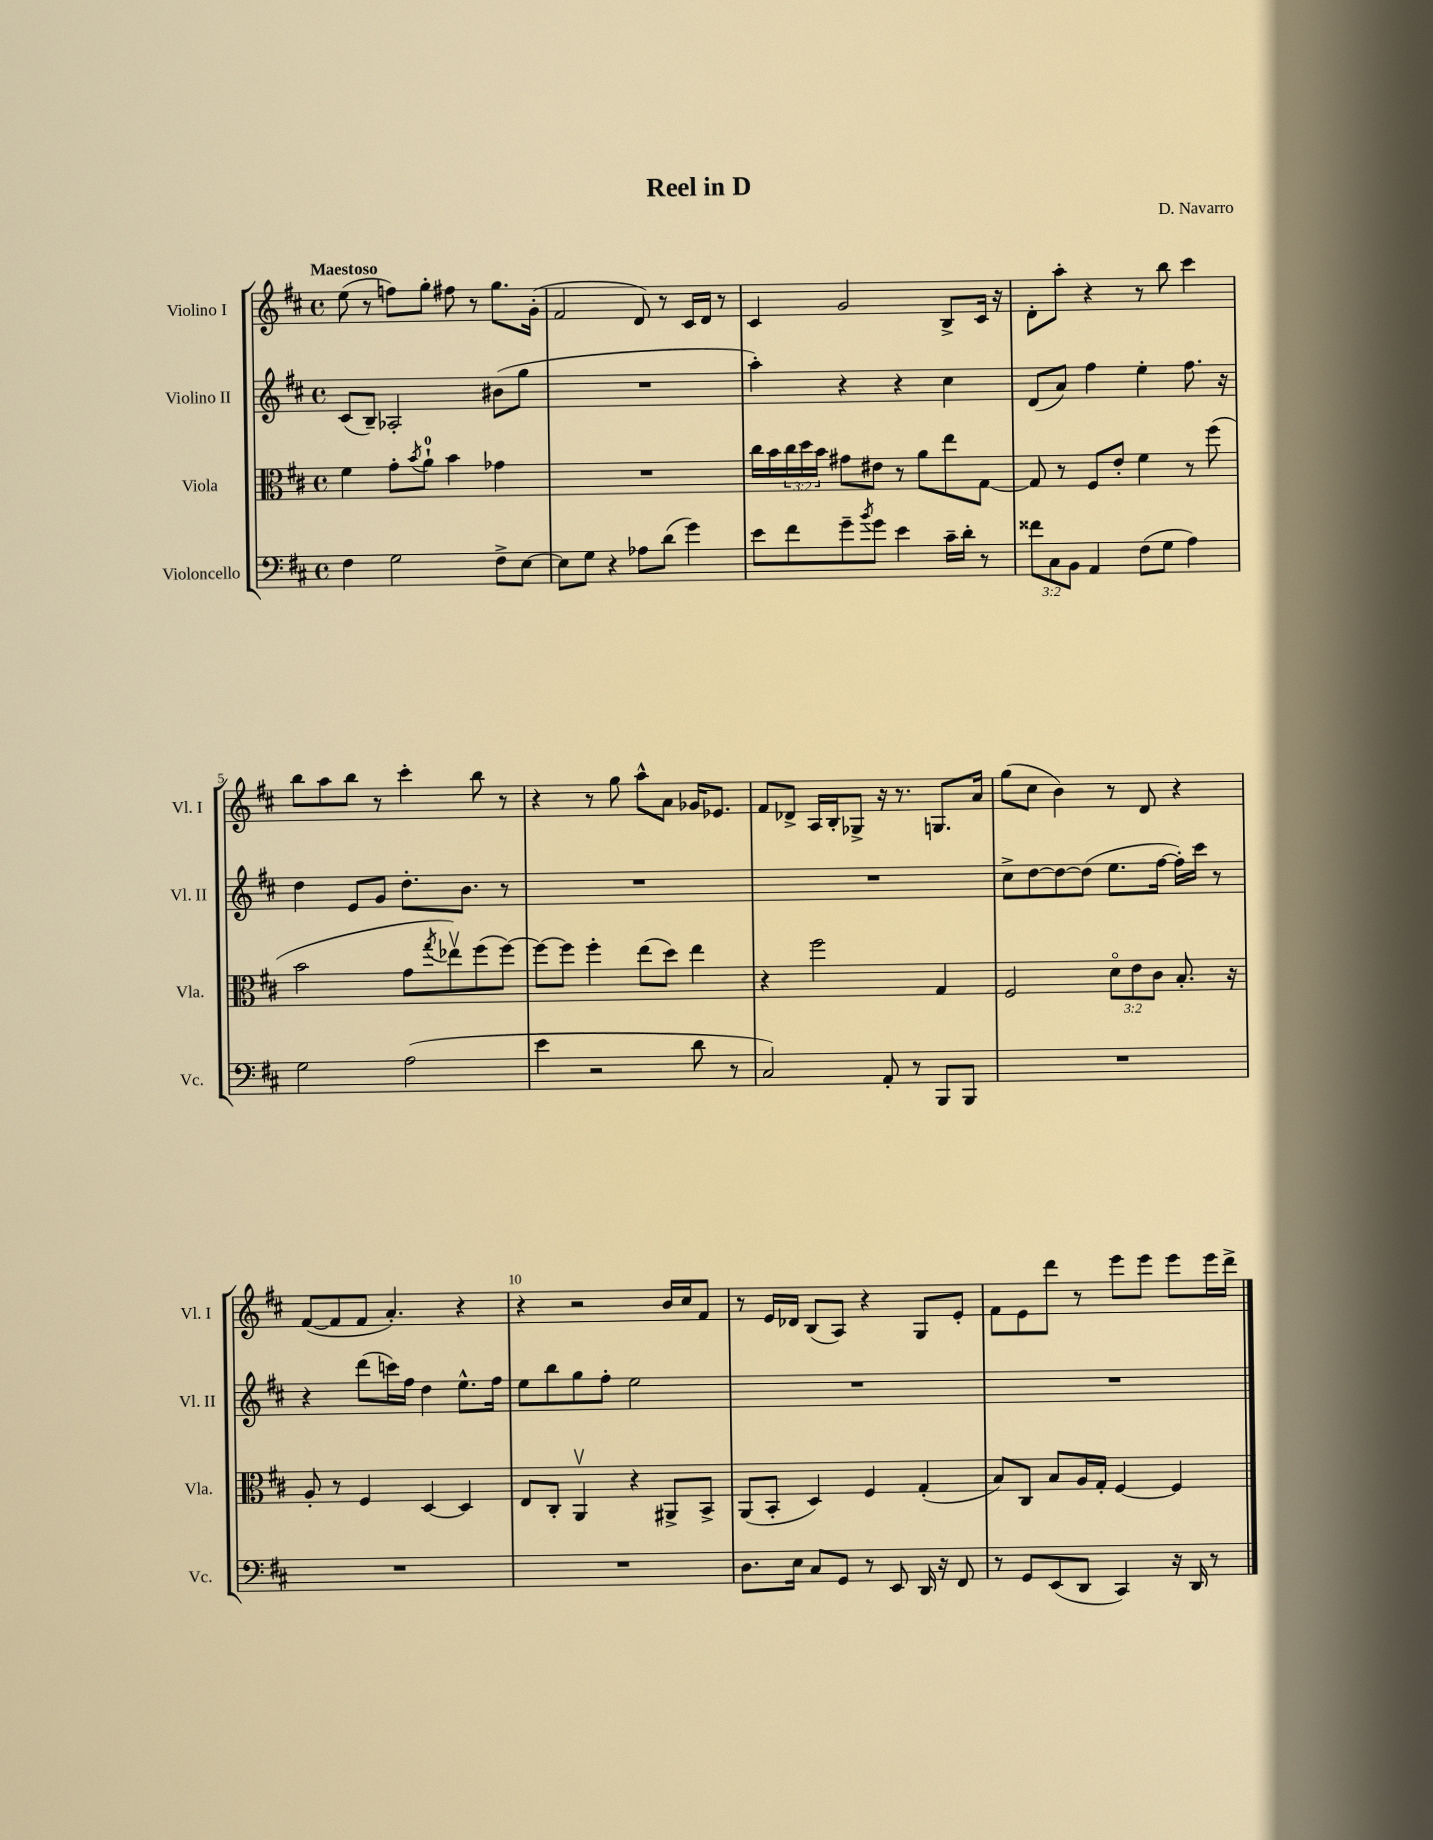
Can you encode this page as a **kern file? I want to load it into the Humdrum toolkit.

**kern	**kern	**kern	**kern
*part4	*part3	*part2	*part1
*staff4	*staff3	*staff2	*staff1
*I"Violoncello	*I"Viola	*I"Violino II	*I"Violino I
*I'Vc.	*I'Vla.	*I'Vl. II	*I'Vl. I
*clefF4	*clefC3	*clefG2	*clefG2
*k[f#c#]	*k[f#c#]	*k[f#c#]	*k[f#c#]
*M4/4	*M4/4	*M4/4	*M4/4
*met(c)	*met(c)	*met(c)	*met(c)
=1	=1	=1	=1
!	!	!	!LO:TX:a:B:t=Maestoso
4F#\	4f#\	(8c#/L	(8ee\
.	.	8B~/J)	8r
2G\	8g'\L	2A-X'/	8ffn\L)
.	8qb/	.	.
.	8a`\J	.	8gg'\J
.	4b\	.	8ff#X\
.	.	.	8r
8F#^\L	4g-X\	(8b#X\L	8.gg\L
[8E\J	.	8gg\J	.
.	.	.	(16g'\Jk
=2	=2	=2	=2
8E\L]	1r	1r	2f#/
8G\J	.	.	.
4r	.	.	.
8A-X\L	.	.	8d/)
(8d\J	.	.	8r
4g\)	.	.	16c#/LL
.	.	.	16d/JJ
.	.	.	8r
=3	=3	=3	=3
8e\L	16cc#\LL	4aa'\)	4c#/
.	16b\	.	.
8f#\	24cc#\	.	.
.	24dd\	.	.
.	24b\JJ	.	.
8g~\	8g#X\L	4r	2g/
8qb/	.	.	.
8g\J	8e#X\J	.	.
4e\	8r	4r	.
.	8a\L	.	.
16c#~\LL	8ee\	4cc#\	8B^/L
16d'\JJ	.	.	.
8r	[8G\J	.	16c#/Jk
.	.	.	16r
=4	=4	=4	=4
12f##X\L	8G/]	(8d/L	8d'\L
12C#\	.	.	.
.	8r	8a/J)	8aa'\J
12BB\J	.	.	.
4AA/	8F#/L	4ff#\	4r
.	8e'/J	.	.
(8F#\L	4f#\	4ee'\	8r
8G\J	.	.	8bb\
4A\)	8r	8.ff#\	4ccc#\
.	(8ff#\	.	.
.	.	16r	.
!!LO:LB:g=z
=5	=5	=5	=5
2G\	2b\	4dd\	8bb\L
.	.	.	8aa\
.	.	8e/L	8bb\J
.	.	8g/J	8r
(2A\	8g\L	8.dd'\L	4ccc#'\
.	8qgg/	.	.
.	8ee-Xv\)	.	.
.	.	8.b\J	.
.	(8ff#\	.	8bb\
.	[8ff#\J)	8r	8r
=6	=6	=6	=6
4e\	8ff#\L_	1r	4r
.	8ff#\J]	.	.
2r	4ff#'\	.	8r
.	.	.	8gg\
.	(8ee\L	.	8aa^^\L
.	8dd\J)	.	8a\J
8d\	4ee\	.	16g-X/KL
.	.	.	8.e-X/J
8r	.	.	.
=7	=7	=7	=7
2C#/)	4r	1r	8f#/L
.	.	.	8d-X^/J
.	2ff#\	.	16A/LL
.	.	.	16B'/J
.	.	.	8G-X^/J
8AA'/	.	.	16r
.	.	.	8.r
8r	.	.	.
8BBB/L	4G/	.	8.Gn/L
8BBB/J	.	.	.
.	.	.	16a/Jk
=8	=8	=8	=8
1r	2F#/	8cc#^\L	(8gg\L
.	.	[8dd\	8cc#\J
.	.	8dd\_	4b\)
.	.	(8dd\J]	.
.	12d\L	8.ee\L	8r
.	12e\	.	.
.	.	.	8d/
.	12c#\J	.	.
.	.	[16ff#\Jk	.
.	8.B'/	16ff#'\LL])	4r
.	.	16ccc#\JJ	.
.	.	8r	.
.	16r	.	.
!!LO:LB:g=z
=9	=9	=9	=9
1r	8A'/	4r	([8f#/L
.	8r	.	8f#/]
.	4F#/	(8ddd\L	8f#/J
.	.	16cccn\L)	4.a'/)
.	.	16ff#\JJ	.
.	[4D/	4dd\	.
.	4D/]	8.ee^^\L	4r
.	.	16ff#\Jk	.
=10	=10	=10	=10
1r	8E/L	8ee\L	4r
.	8C#'/J	8bb\	.
.	4AAv/	8gg\	2r
.	.	8ff#'\J	.
.	4r	2ee\	.
.	8AA#X^/L	.	16b/LL
.	.	.	16cc#/J
.	8BB^/J	.	8f#/J
=11	=11	=11	=11
8.D\L	(8AA/L	1r	8r
.	8BB'/J	.	16e/LL
16E\Jk	.	.	16d-X/JJ
8C#/L	4D/)	.	(8B/L
8GG/J	.	.	8A/J)
8r	4F#/	.	4r
8EE/	.	.	.
16DD/	(4G'/	.	8G/L
16r	.	.	.
8FF#/	.	.	8e'/J
=12	=12	=12	=12
8r	8B/L)	1r	8f#\L
8GG/L	8C#/J	.	8e\
(8EE/	8B/L	.	8ddd\J
8DD/J	16A/L	.	8r
.	16G'/JJ	.	.
4CC#/)	[4F#/	.	8eee\L
.	.	.	8eee\J
16r	4F#/]	.	8eee\L
16DD/	.	.	.
8r	.	.	16eee\L
.	.	.	16ddd^\JJ
==	==	==	==
*-	*-	*-	*-
